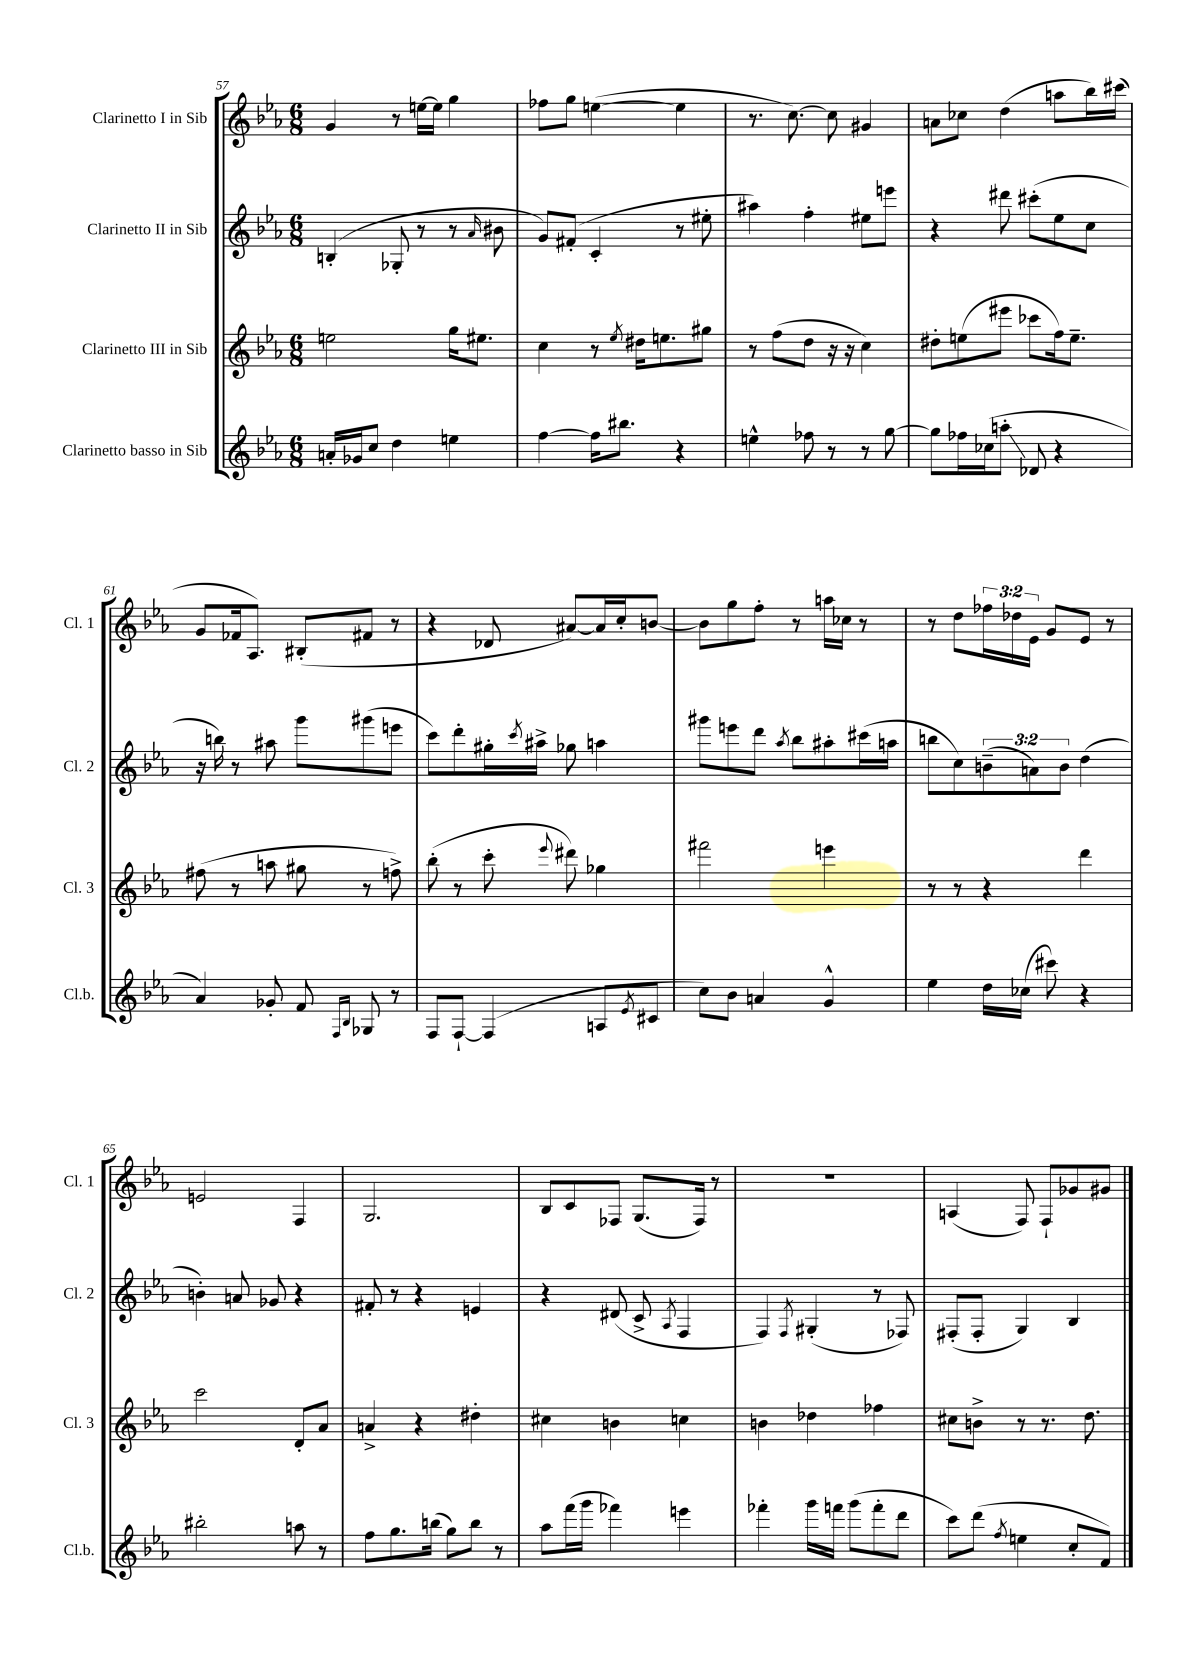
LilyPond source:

<<
\new StaffGroup <<
\new Staff = "s0" \with { instrumentName = "Clarinetto I in Sib" shortInstrumentName = "Cl. 1" } {
    \clef treble \key ees \major \numericTimeSignature \time 6/8 \override Staff.TupletNumber.text = #tuplet-number::calc-fraction-text
    g'4 r8 e''16~ e''16 g''4 |
    fes''8 g''8 e''4~( e''4 |
    r8. c''8.~) c''8 gis'4 |
    a'8 ces''8 d''4( a''8 bes''16) cis'''16( |
    g'8 fes'16 aes8.) bis8-.( fis'8 r8 |
    r4 des'8 ais'8~) ais'16 c''16-. b'8~ |
    b'8 g''8 f''8-. r8 a''16 ces''16 r8 |
    r8 d''8 \tuplet 3/2 { fes''16 des''16 ees'16 } g'8 ees'8 r8 |
    e'2 f4 |
    g2. |
    bes8 c'8 fes8 g8.( fes16) r8 |
    R2. |
    a4( f8) f8-! ges'8 gis'8 \bar "|." |
}
\new Staff = "s1" \with { instrumentName = "Clarinetto II in Sib" shortInstrumentName = "Cl. 2" } {
    \clef treble \key ees \major \numericTimeSignature \time 6/8 \override Staff.TupletNumber.text = #tuplet-number::calc-fraction-text
    b4-.( ges8-. r8 r8 \grace { aes'16 } bis'8 |
    g'8) fis'8-.( c'4-. r8 eis''8-. |
    ais''4) f''4-. eis''8 e'''8 |
    r4 dis'''8 cis'''8-.( ees''8 c''8 |
    r16 b''16) r8 ais''8 g'''8 gis'''8( e'''8 |
    c'''8) d'''8-. gis''16-. \acciaccatura { c'''8 } ais''16-> ges''8 a''4 |
    gis'''8 e'''8 d'''8 \acciaccatura { aes''8 } bes''8 ais''8-. cis'''16( a''16 |
    b''8 c''8) \tuplet 3/2 { b'8--( a'8) b'8 } d''4( |
    b'4-.) a'8 ges'8 r4 |
    fis'8-. r8 r4 e'4 |
    r4 dis'8( c'8-> \acciaccatura { aes8 } f4 |
    f4) \acciaccatura { f8 } gis4-.( r8 fes8) |
    fis8-.( fis8-. g4) bes4 \bar "|." |
}
\new Staff = "s2" \with { instrumentName = "Clarinetto III in Sib" shortInstrumentName = "Cl. 3" } {
    \clef treble \key ees \major \numericTimeSignature \time 6/8
    e''2 g''16 eis''8. |
    c''4 r8 \acciaccatura { ees''8 } dis''16 e''8. gis''8 |
    r8 f''8( d''8 r16 r16 c''4) |
    dis''8-. e''8( eis'''8 ces'''8 f''16) e''8.-- |
    fis''8( r8 a''8 gis''8 r8 f''8->) |
    bes''8-.( r8 c'''8-. \appoggiatura { ees'''8 } dis'''8) ges''4 |
    fis'''2 e'''4 |
    r8 r8 r4 d'''4 |
    c'''2 d'8-. aes'8 |
    a'4-> r4 dis''4-. |
    cis''4 b'4 c''4 |
    b'4 des''4 fes''4 |
    cis''8 b'8-> r8 r8. d''8. \bar "|." |
}
\new Staff = "s3" \with { instrumentName = "Clarinetto basso in Sib" shortInstrumentName = "Cl.b." } {
    \clef treble \key ees \major \numericTimeSignature \time 6/8
    a'16-. ges'16 c''8 d''4 e''4 |
    f''4~ f''16 bis''8. r4 |
    e''4-^ fes''8 r8 r8 g''8~ |
    g''8 fes''16 ces''16( a''8-.\glissando des'8 r4 |
    aes'4) ges'8-. f'8 \grace { f16 bes16 } ges8 r8 |
    f8 f8~-! f4( a8 \acciaccatura { ees'8 } cis'8 |
    c''8) bes'8 a'4 g'4-^ |
    ees''4 d''16 ces''16( cis'''8) r4 |
    bis''2-. a''8 r8 |
    f''8 g''8. b''16( g''8) b''8 r8 |
    aes''8 f'''16( g'''16 fes'''4) e'''4 |
    fes'''4-. g'''16 f'''16 g'''8( f'''8-. d'''8 |
    c'''8) d'''8( \acciaccatura { f''8 } e''4 c''8-. f'8) \bar "|." |
}
>>
>>
\layout { \context { \Score currentBarNumber = #57 } }
